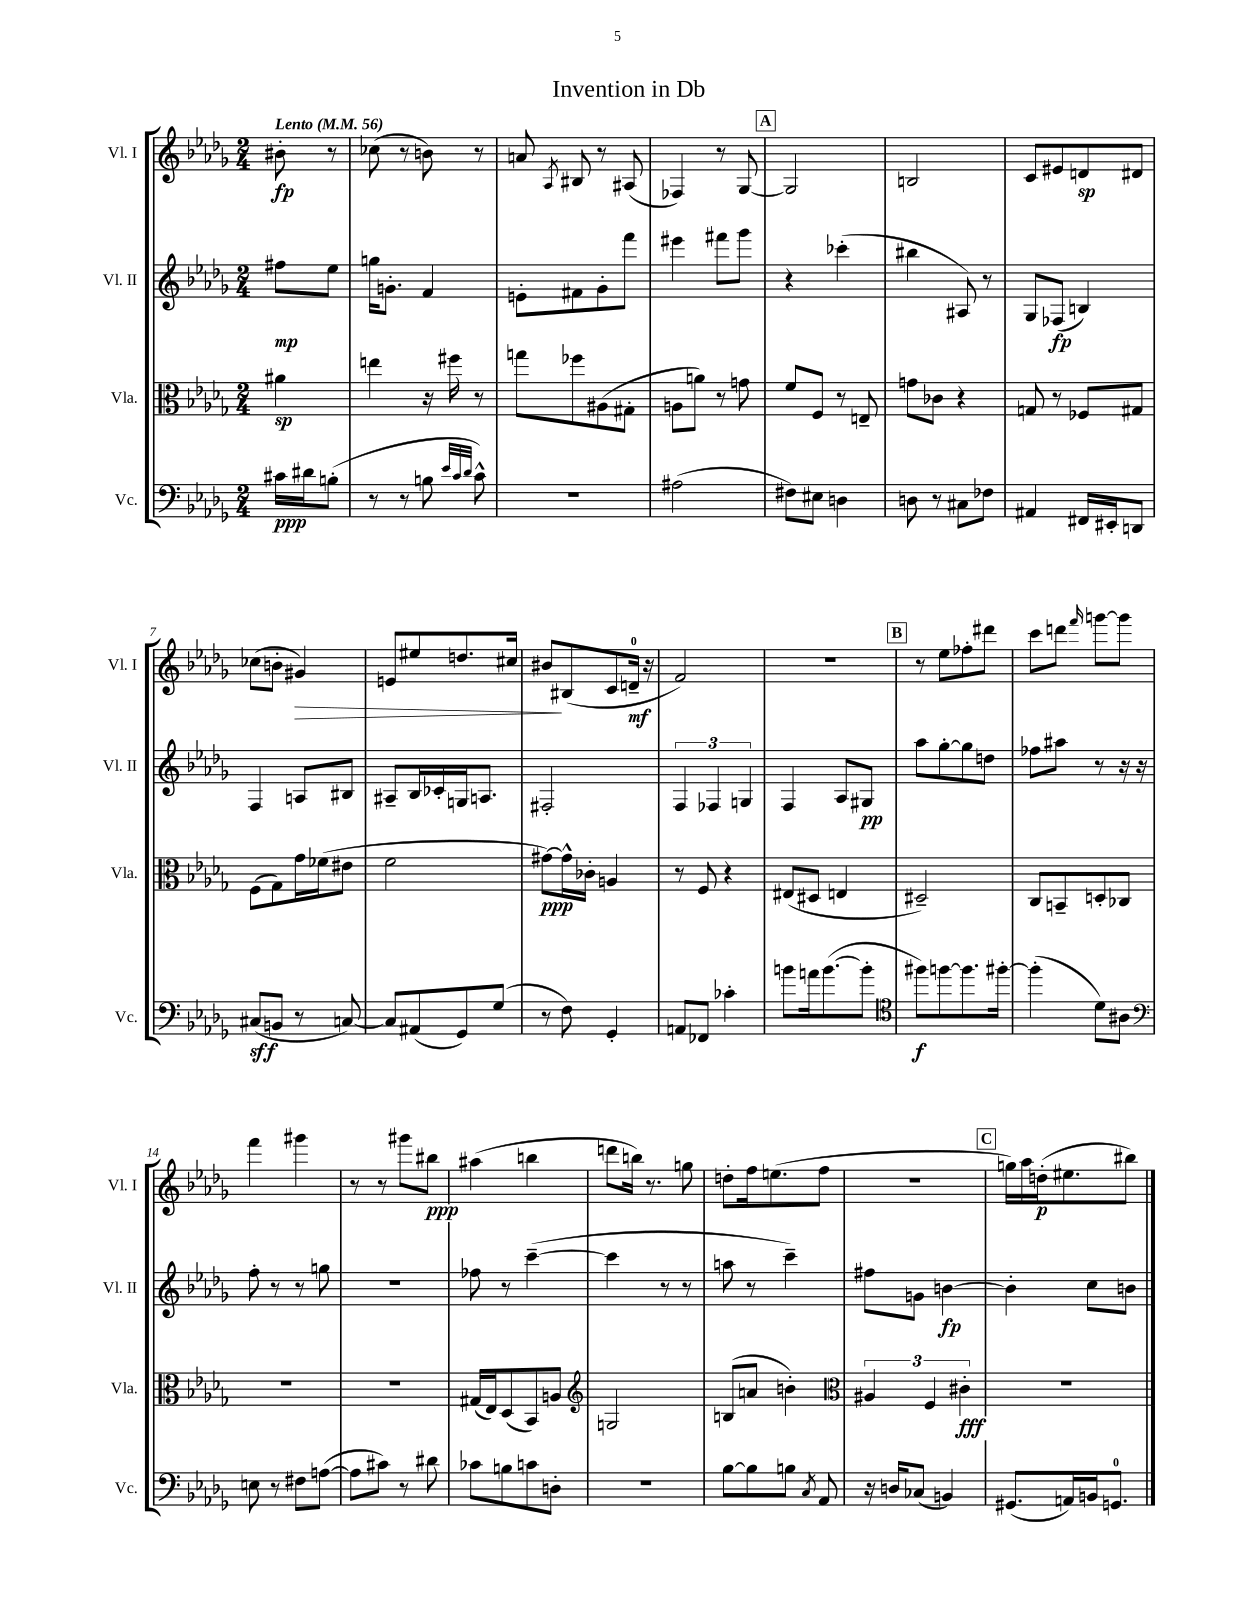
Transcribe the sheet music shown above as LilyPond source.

\header { title = "Invention in Db" }
<<
\new StaffGroup <<
\new Staff = "s0" \with { instrumentName = "Vl. I" shortInstrumentName = "Vl. I" } {
    \clef treble \key des \major \numericTimeSignature \time 2/4 \partial 4 \tempo "Lento" 4 = 56
    \autoBeamOff bis'8-.\fp r8 |
    ces''8( r8 b'8) r8 |
    a'8 \acciaccatura { aes8 } bis8 r8 ais8( |
    fes4) r8 ges8~ |
    \mark \markup { \box "A" } ges2 |
    b2 |
    c'8[ eis'8 d'8\sp dis'8] |
    ces''8[( b'8]-. gis'4\>) |
    e'8[ eis''8 d''8. cis''16] |
    bis'8[\! bis8( c'8 d'16]-0--\mf r16 |
    f'2) |
    r2 |
    \mark \markup { \box "B" } r8 ees''8[ fes''8-. dis'''8] |
    c'''8[ d'''8] \grace { f'''16 } g'''8[~ g'''8] |
    f'''4 gis'''4 |
    r8 r8 gis'''8[ bis''8]\ppp |
    ais''4( b''4 |
    d'''8[ b''16]) r8. g''8 |
    d''8[-. f''16 e''8.( f''8] |
    R2 |
    \mark \markup { \box "C" } g''16[) aes''16 d''16-.\p( eis''8. bis''8]) \bar "|." |
}
\new Staff = "s1" \with { instrumentName = "Vl. II" shortInstrumentName = "Vl. II" } {
    \clef treble \key des \major \numericTimeSignature \time 2/4 \partial 4
    \autoBeamOff fis''8[\mp ees''8] |
    g''16[ g'8.]-. f'4 |
    e'8[-. fis'8 ges'8-. f'''8] |
    eis'''4 fis'''8[ ges'''8] |
    \mark \markup { \box "A" } r4 ces'''4-.( |
    bis''4 ais8) r8 |
    ges8[ fes8]\fp( b4) |
    f4 a8[ bis8] |
    ais8[-- bes16 ces'16-. g16 a8.] |
    fis2-. |
    \tuplet 3/2 { f4 fes4 g4 } |
    f4 aes8[ gis8]\pp |
    \mark \markup { \box "B" } aes''8[ ges''8~-. ges''8 d''8] |
    fes''8[ ais''8] r8 r16 r16 |
    f''8-. r8 r8 g''8 |
    r2 |
    fes''8 r8 c'''4~--( |
    c'''4 r8 r8 |
    a''8 r8 c'''4--) |
    fis''8[ g'8] b'4~\fp |
    \mark \markup { \box "C" } b'4-. c''8[ b'8] \bar "|." |
}
\new Staff = "s2" \with { instrumentName = "Vla." shortInstrumentName = "Vla." } {
    \clef alto \key des \major \numericTimeSignature \time 2/4 \partial 4
    \autoBeamOff ais'4\sp |
    e''4 r16 fis''16 r8 |
    g''8[ fes''8 ais8( gis8]-. |
    a8[ a'8]) r8 g'8 |
    \mark \markup { \box "A" } f'8[ f8] r8 e8-- |
    g'8[ ces'8] r4 |
    g8 r8 fes8[ gis8] |
    f8[( ges8) ges'16 fes'16( eis'8] |
    f'2 |
    gis'8[~\ppp) gis'16-^ ces'16]-. a4 |
    r8 f8 r4 |
    eis8[( dis8] e4 |
    \mark \markup { \box "B" } dis2--) |
    c8[ b,8-- d8-. ces8] |
    R2 |
    R2 |
    gis16[( ees16) des8( bes,8) a8] |
    \clef treble g2 |
    b8[( a'8] b'4-.) |
    \clef alto \tuplet 3/2 { ais4 f4 cis'4-.\fff } |
    \mark \markup { \box "C" } R2 \bar "|." |
}
\new Staff = "s3" \with { instrumentName = "Vc." shortInstrumentName = "Vc." } {
    \clef bass \key des \major \numericTimeSignature \time 2/4 \partial 4
    \autoBeamOff cis'16[\ppp dis'16 b8]-.( |
    r8 r8 b8 \grace { ees'32[ c'32 des'32] } c'8-^) |
    r2 |
    ais2( |
    \mark \markup { \box "A" } fis8[) eis8] d4 |
    d8 r8 cis8[ fes8] |
    ais,4 fis,16[ eis,16-. d,8] |
    cis8[\sff( b,8] r8 c8~) |
    c8[ ais,8( ges,8) ges8]( |
    r8 f8) ges,4-. |
    a,8[ fes,8] ces'4-. |
    b'8[ a'16 b'8.~( b'8]-. |
    \mark \markup { \box "B" } \clef tenor fis''8[\f) f''8~ f''8. fis''16]~-. |
    fis''4-.( des'8[) ais8] |
    \clef bass e8 r8 fis8[ a8]~( |
    a8[ cis'8]) r8 dis'8 |
    ces'8[ b8 c'8 d8]-. |
    r2 |
    bes8[~ bes8 b8] \acciaccatura { c8 } aes,8 |
    r16 d16[ ces8]( b,4) |
    \mark \markup { \box "C" } gis,8.[( a,16) b,16 g,8.]-0 \bar "|." |
}
>>
>>
